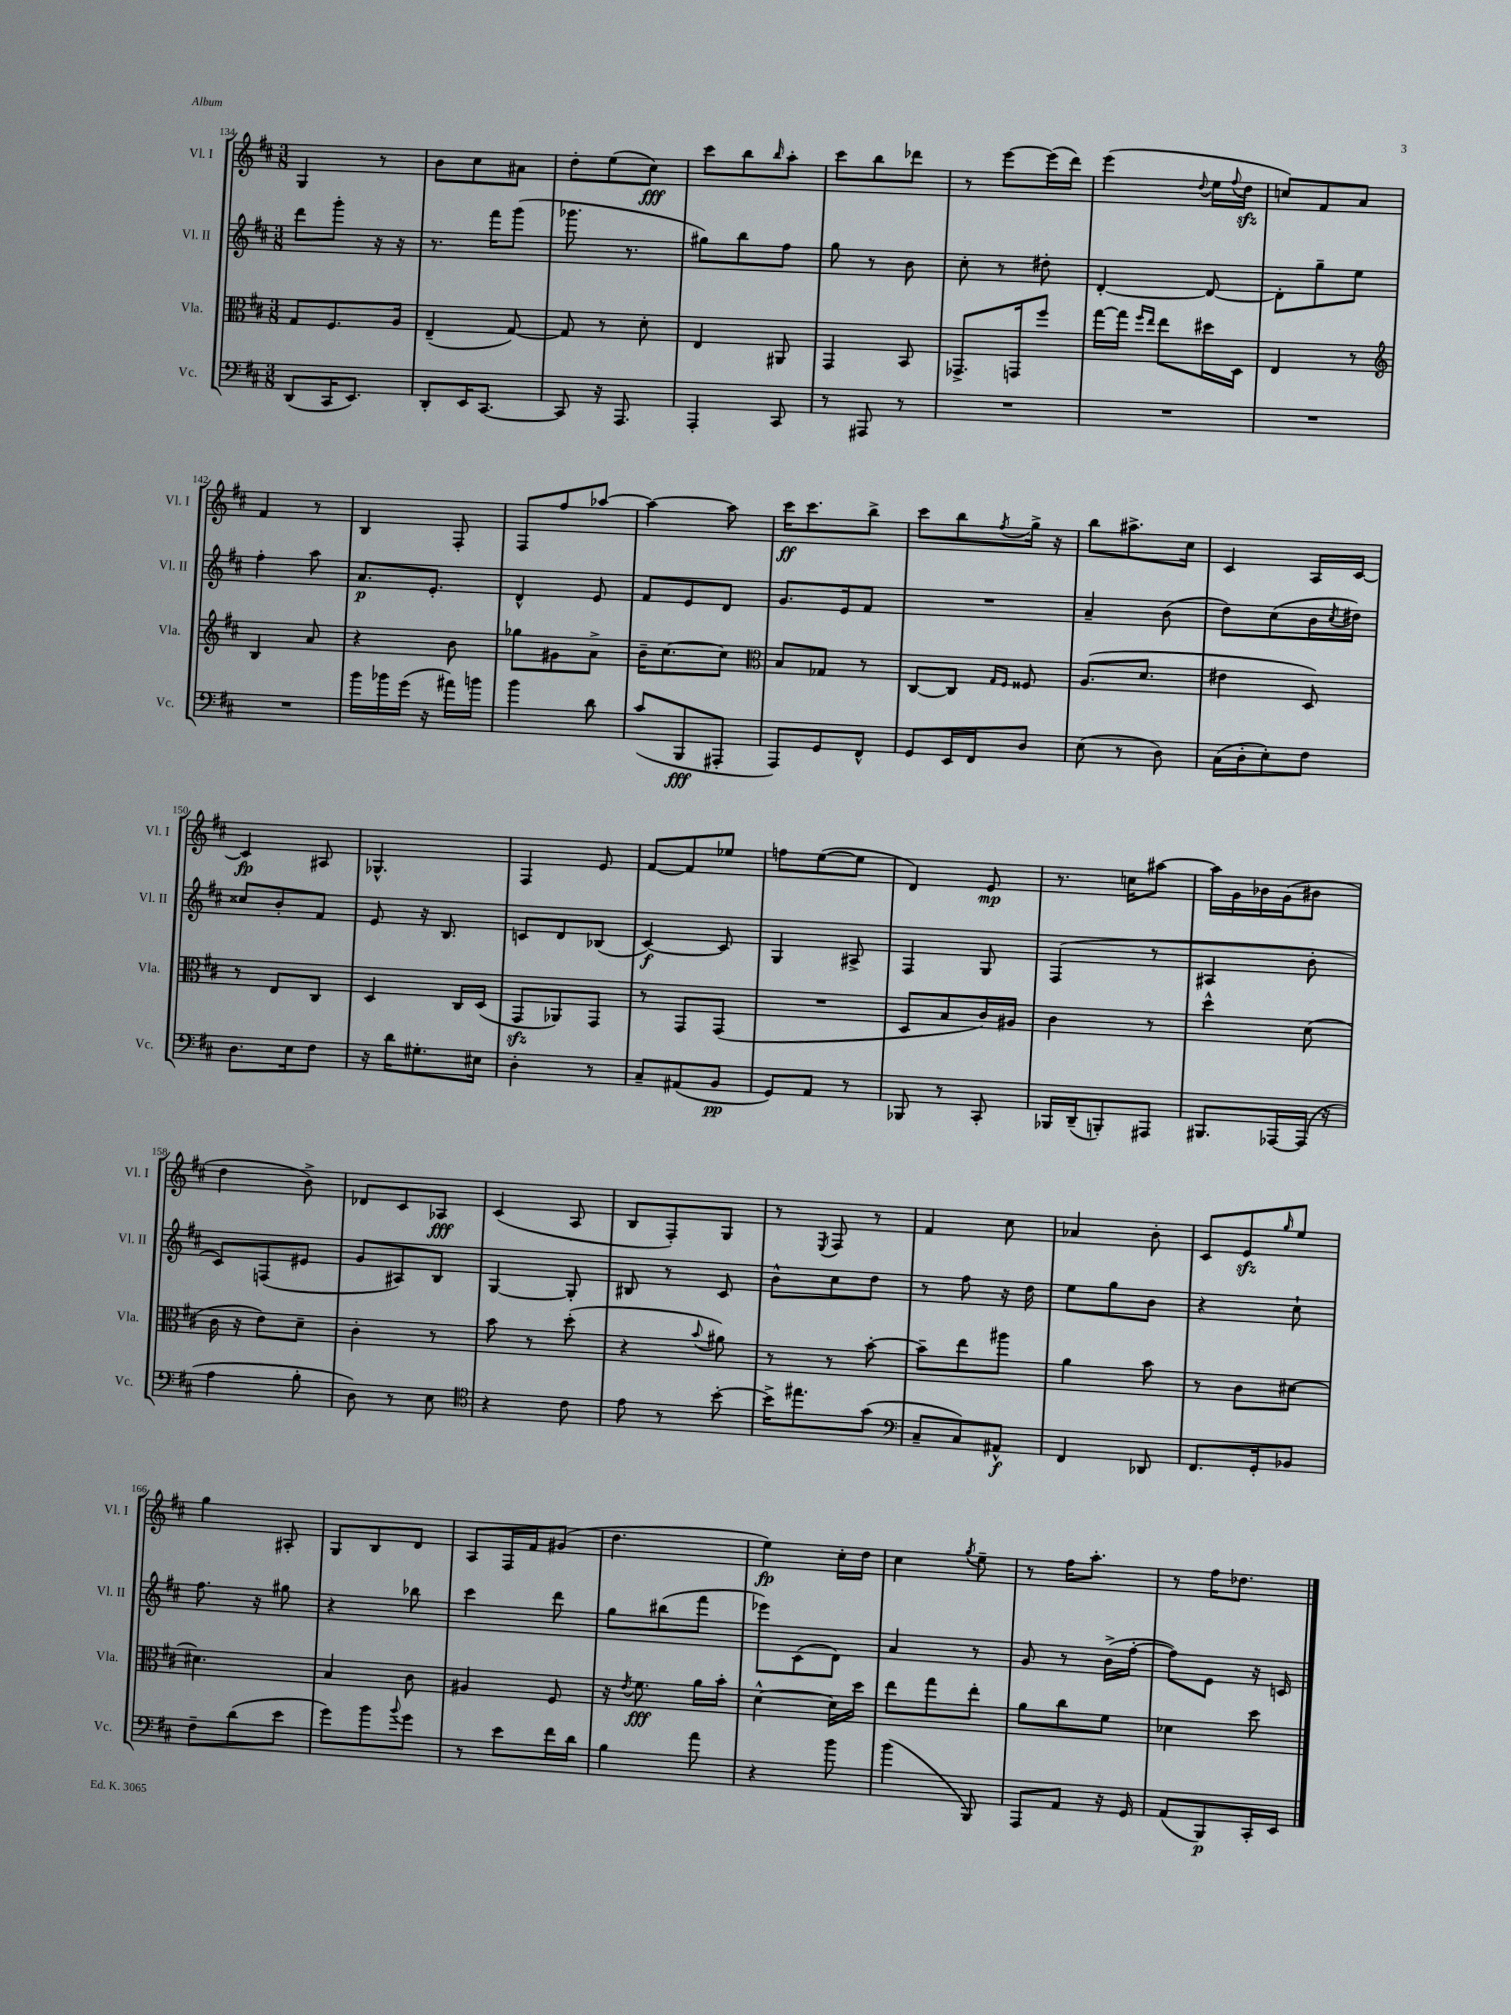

**kern	**dynam	**kern	**dynam	**kern	**dynam	**kern	**dynam
*part4	*part4	*part3	*part3	*part2	*part2	*part1	*part1
*staff4	*staff4	*staff3	*staff3	*staff2	*staff2	*staff1	*staff1
*I"Vc.	*	*I"Vla.	*	*I"Vl. II	*	*I"Vl. I	*
*I'Vc.	*	*I'Vla.	*	*I'Vl. II	*	*I'Vl. I	*
*clefF4	*	*clefC3	*	*clefG2	*	*clefG2	*
*k[f#c#]	*	*k[f#c#]	*	*k[f#c#]	*	*k[f#c#]	*
*M3/8	*	*M3/8	*	*M3/8	*	*M3/8	*
=134	=134	=134	=134	=134	=134	=134	=134
(8DD/L	.	8G/L	.	8ddd\L	.	4G/	.
16CC#/K	.	8.F#/	.	8ggg'\J	.	.	.
8.EE/J)	.	.	.	.	.	.	.
.	.	.	.	16r	.	8r	.
.	.	16A/Jk	.	16r	.	.	.
=135	=135	=135	=135	=135	=135	=135	=135
8DD'/L	.	(4E~/	.	8.r	.	8b\L	.
16EE/K	.	.	.	.	.	8cc#\	.
[8.CC#/J	.	.	.	16fff#\KL	.	.	.
.	.	[8G/)	.	(8ggg\J	.	8a#X\J	.
=136	=136	=136	=136	=136	=136	=136	=136
8CC#/]	.	8G/]	.	8.ggg-X\	.	8dd'\L	.
16r	.	8r	.	.	.	(8ee\	.
8.AAA/	.	.	.	8.r	.	.	.
.	.	8d'\	.	.	.	8cc#\J)	fff
=137	=137	=137	=137	=137	=137	=137	=137
4AAA'/	.	4E/	.	8gg#X\L)	.	8ccc#\L	.
.	.	.	.	8bb\	.	8bb\	.
.	.	.	.	.	.	16qqbb/	.
8CC#/	.	8AA#X/	.	8ff#\J	.	8aa'\J	.
=138	=138	=138	=138	=138	=138	=138	=138
8r	.	4GG/	.	8gg\	.	8ccc#\L	.
8AAA#X/	.	.	.	8r	.	8bb\	.
8r	.	8BB/	.	8b\	.	8ddd-X\J	.
=139	=139	=139	=139	=139	=139	=139	=139
4.r	.	8.GG-X^/L	.	8cc#'\	.	8r	.
.	.	.	.	8r	.	[8eee\L	.
.	.	16GGn/k	.	.	.	.	.
.	.	8ff#/J	.	8dd#X'\	.	(16eee\L]	.
.	.	.	.	.	.	16ddd\JJ)	.
=140	=140	=140	=140	=140	=140	=140	=140
4.r	.	[16gg\LL	.	[4d'/	.	(4eee\	.
.	.	16gg\JJ]	.	.	.	.	.
.	.	16qqff#/LL	.	.	.	.	.
.	.	16qqee/JJ	.	.	.	.	.
.	.	8ee\L	.	.	.	.	.
.	.	.	.	.	.	8qqdd/	.
.	.	16dd#X\L	.	8d/_	.	16ee\LL	.
.	.	.	.	.	.	8qqff#/	.
.	.	16D\JJ	.	.	.	16ddzz\JJ	.
=141	=141	=141	=141	=141	=141	=141	=141
4.r	.	4E/	.	8d'\L]	.	8ccn/L)	.
.	.	.	.	8gg~\	.	8f#/	.
.	.	8r	.	8ee\J	.	8a/J	.
!!LO:LB:g=z
=142	=142	=142	=142	=142	=142	=142	=142
*	*	*clefG2	*	*	*	*	*
4.r	.	4B/	.	4ff#'\	.	4f#/	.
.	.	8a/	.	8aa\	.	8r	.
=143	=143	=143	=143	=143	=143	=143	=143
16b\LL	.	4r	.	8.a/L	p	4B/	.
16b-X\	.	.	.	.	.	.	.
(16g\JJ	.	.	.	.	.	.	.
16r	.	.	.	8.e'/J	.	.	.
16a#X\LL)	.	8b\	.	.	.	8F#'/	.
16bn\JJ	.	.	.	.	.	.	.
=144	=144	=144	=144	=144	=144	=144	=144
4b\	.	8gg-X\L	.	4d^^/	.	8F#/L	.
.	.	8g#X\	.	.	.	8ff#/	.
8d\	.	8a^\J	.	8e/	.	[8aa-X/J	.
=145	=145	=145	=145	=145	=145	=145	=145
(8c#/L	.	16b~\KL	.	8f#/L	.	4aa-\_	.
.	.	[8.cc#\	.	.	.	.	.
8BBB/	fff	.	.	8e/	.	.	.
8AAA#X'/J	.	8cc#\J]	.	8d/J	.	8aa-\]	.
=146	=146	=146	=146	=146	=146	=146	=146
*	*	*clefC3	*	*	*	*	*
8AAA/L)	.	8B/L	.	8.g/L	.	16ccc#\KL	ff
.	.	.	.	.	.	8.ccc#\	.
8GG/	.	8G-X/J	.	.	.	.	.
.	.	.	.	16e/k	.	.	.
8FF#^^/J	.	8r	.	8f#/J	.	8bb^\J	.
=147	=147	=147	=147	=147	=147	=147	=147
8GG/L	.	[8C#/L	.	4.r	.	8ccc#\L	.
16EE/L	.	8C#/J]	.	.	.	8bb\	.
16FF#/J	.	.	.	.	.	.	.
.	.	16qqG/LL	.	.	.	.	.
.	.	16qqF#/JJ	.	.	.	8qff#/	.
8D/J	.	8F##X/	.	.	.	16gg^\Jk	.
.	.	.	.	.	.	16r	.
=148	=148	=148	=148	=148	=148	=148	=148
(8E\	.	(8.A/L	.	4a~/	.	8bb\L	.
8r	.	.	.	.	.	8.aa#X^\	.
.	.	8.d/J	.	.	.	.	.
8D\)	.	.	.	(8b\	.	.	.
.	.	.	.	.	.	16cc#\Jk	.
=149	=149	=149	=149	=149	=149	=149	=149
(16C#\LL	.	4e#X\	.	8dd\L)	.	4c#/	.
16D'\J	.	.	.	.	.	.	.
8E'\)	.	.	.	(8cc#\	.	.	.
8F#\J	.	8D/)	.	16b\L	.	16A/LL	.
.	.	.	.	8qcc#/	.	.	.
.	.	.	.	16dd#X\JJ)	.	[16c#/JJ	.
!!LO:LB:g=z
=150	=150	=150	=150	=150	=150	=150	=150
8.D\L	.	8r	.	8cc##X/L	.	4c#/]	fp
.	.	8E/L	.	8b'/	.	.	.
16E\k	.	.	.	.	.	.	.
8F#\J	.	8C#/J	.	8f#/J	.	8A#X/	.
=151	=151	=151	=151	=151	=151	=151	=151
16r	.	4D/	.	8e/	.	4.G-X^^/	.
16d\KL	.	.	.	.	.	.	.
8.G#X'\	.	.	.	16r	.	.	.
.	.	.	.	8.B/	.	.	.
.	.	16C#/LL	.	.	.	.	.
16E#X\Jk	.	(16D/JJ	.	.	.	.	.
=152	=152	=152	=152	=152	=152	=152	=152
4D'\	.	8GGzz/L	.	8cn/L	.	4F#/	.
.	.	8AA-X/)	.	8d/	.	.	.
8r	.	8GG/J	.	(8B-X/J	.	8e/	.
=153	=153	=153	=153	=153	=153	=153	=153
8C#~/L	.	8r	.	[4c#/)	f	[8f#/L	.
(8AA#X/	.	8GG/L	.	.	.	8f#/]	.
8BB/J	pp	(8GG/J	.	8c#/]	.	8ee-X/J	.
=154	=154	=154	=154	=154	=154	=154	=154
8GG/L)	.	4.r	.	4G/	.	8ffn\L	.
8AA/J	.	.	.	.	.	([8ee\	.
8r	.	.	.	8A#X^/	.	8ee\J]	.
=155	=155	=155	=155	=155	=155	=155	=155
8BBB-X/	.	8D/L	.	4F#/	.	4d/)	.
8r	.	8B/	.	.	.	.	.
8CC#'/	.	16c#/L)	.	8G/	.	8e/	mp
.	.	16A#X/JJ	.	.	.	.	.
=156	=156	=156	=156	=156	=156	=156	=156
16BBB-X/LL	.	4c#\	.	(4F#/	.	8.r	.
(16DD~/J	.	.	.	.	.	.	.
8BBBn'/)	.	.	.	.	.	.	.
.	.	.	.	.	.	16ccn\KL	.
8AAA#X/J	.	8r	.	8r	.	[8aa#X\J	.
=157	=157	=157	=157	=157	=157	=157	=157
8.BBB#X/L	.	4dd^^\	.	4A#X/	.	16aa#\LL]	.
.	.	.	.	.	.	16g\	.
.	.	.	.	.	.	16b-X\	.
[16AAA-X/L	.	.	.	.	.	(16g\J	.
(16AAA-/JJ]	.	(8d\	.	8b'\	.	8b#X\J	.
16r	.	.	.	.	.	.	.
!!LO:LB:g=z
=158	=158	=158	=158	=158	=158	=158	=158
4A\	.	16c#\	.	8c#/L)	.	4dd\	.
.	.	16r	.	.	.	.	.
.	.	8e\L)	.	(8Fn/	.	.	.
8B'\	.	8d~\J	.	8e#X/J	.	8b^\)	.
=159	=159	=159	=159	=159	=159	=159	=159
8D\)	.	4c#'\	.	8g/L	.	8d-X/L	.
8r	.	.	.	8A#X/)	.	8c#/	.
8E\	.	8r	.	8B/J	.	8A-X/J	fff
=160	=160	=160	=160	=160	=160	=160	=160
*clefC4	*	*	*	*	*	*	*
4r	.	8b\	.	[4G/	.	(4c#/	.
.	.	8r	.	.	.	.	.
8c#\	.	(8dd'\	.	8G'/]	.	8A/	.
=161	=161	=161	=161	=161	=161	=161	=161
8e\	.	4r	.	8B#X/	.	8B/L	.
8r	.	.	.	8r	.	8F#'/)	.
.	.	8qqb/	.	.	.	.	.
[8b'\	.	8a#X\)	.	8c#/	.	8G/J	.
=162	=162	=162	=162	=162	=162	=162	=162
16b^\KL]	.	8r	.	8b^^\L	.	8r	.
8.ee#X\	.	.	.	.	.	.	.
.	.	.	.	.	.	8qE/	.
.	.	8r	.	8cc#\	.	8F#/	.
(8g\J	.	[8b'\	.	8dd\J	.	8r	.
=163	=163	=163	=163	=163	=163	=163	=163
*clefF4	*	*	*	*	*	*	*
8C#~/L	.	8b~\L]	.	8r	.	4f#/	.
8C#/)	.	8ee\	.	8ff#\	.	.	.
8AA#X^^/J	f	8aa#X\J	.	16r	.	8cc#\	.
.	.	.	.	16dd\	.	.	.
=164	=164	=164	=164	=164	=164	=164	=164
4FF#/	.	4a\	.	8ee\L	.	4a-X/	.
.	.	.	.	8gg\	.	.	.
8DD-X/	.	8b\	.	8b\J	.	8b'\	.
=165	=165	=165	=165	=165	=165	=165	=165
8.FF#/L	.	8r	.	4r	.	8c#/L	.
.	.	8c#\L	.	.	.	8ezz/	.
16GG'/k	.	.	.	.	.	.	.
.	.	.	.	.	.	16qqgg/	.
8BB-X/J	.	[8d#X\J	.	8cc#`\	.	8ee/J	.
!!LO:LB:g=z
=166	=166	=166	=166	=166	=166	=166	=166
8F#~\L	.	4.d#X\]	.	8.ff#\	.	4gg\	.
(8d\	.	.	.	.	.	.	.
.	.	.	.	16r	.	.	.
8e\J	.	.	.	8gg#X\	.	8A#X'/	.
=167	=167	=167	=167	=167	=167	=167	=167
8g\L)	.	4B/	.	4r	.	8G/L	.
8b\	.	.	.	.	.	8B/	.
8qqb/	.	.	.	.	.	.	.
8g\J	.	8c#\	.	8bb-X\	.	8d/J	.
=168	=168	=168	=168	=168	=168	=168	=168
8r	.	4A#X/	.	4ccc#\	.	8A/L	.
8e\L	.	.	.	.	.	16F#/L	.
.	.	.	.	.	.	16f#/J	.
16f#\L	.	8F#/	.	8ddd\	.	(8g#X/J	.
16d\JJ	.	.	.	.	.	.	.
=169	=169	=169	=169	=169	=169	=169	=169
4B\	.	16r	.	8gg\L	.	4.dd\	.
.	.	8qe/	.	.	.	.	.
.	.	8.f#\	fff	.	.	.	.
.	.	.	.	(8bb#X\	.	.	.
8a\	.	16a\LL	.	8fff#\J	.	.	.
.	.	16b'\JJ	.	.	.	.	.
=170	=170	=170	=170	=170	=170	=170	=170
4r	.	[4d^^\	.	8eee-X\L)	.	4ee\)	fp
.	.	.	.	(8c#\	.	.	.
8b\	.	16d\LL]	.	8d\J)	.	16cc#'\LL	.
.	.	16dd\JJ	.	.	.	16dd\JJ	.
=171	=171	=171	=171	=171	=171	=171	=171
(4b\	.	8ee\L	.	4a/	.	4cc#\	.
.	.	8gg\	.	.	.	.	.
.	.	.	.	.	.	8qgg/	.
8BBB/)	.	8ee'\J	.	8r	.	8ee~\	.
=172	=172	=172	=172	=172	=172	=172	=172
8AAA/L	.	8a\L	.	8g/	.	8r	.
8AA/J	.	8cc#\	.	8r	.	16ff#\KL	.
.	.	.	.	.	.	8.aa'\J	.
16r	.	8f#\J	.	(16b^\LL	.	.	.
16GG/	.	.	.	[16ff#'\JJ	.	.	.
=173	=173	=173	=173	=173	=173	=173	=173
(8AA/L	.	4d-X\	.	8ff#\L])	.	8r	.
8BBB/)	p	.	.	8e\J	.	16ff#\KL	.
.	.	.	.	.	.	8.dd-X\J	.
16CC#'/L	.	8dd\	.	16r	.	.	.
16EE/JJ	.	.	.	16cn/	.	.	.
==	==	==	==	==	==	==	==
*-	*-	*-	*-	*-	*-	*-	*-
